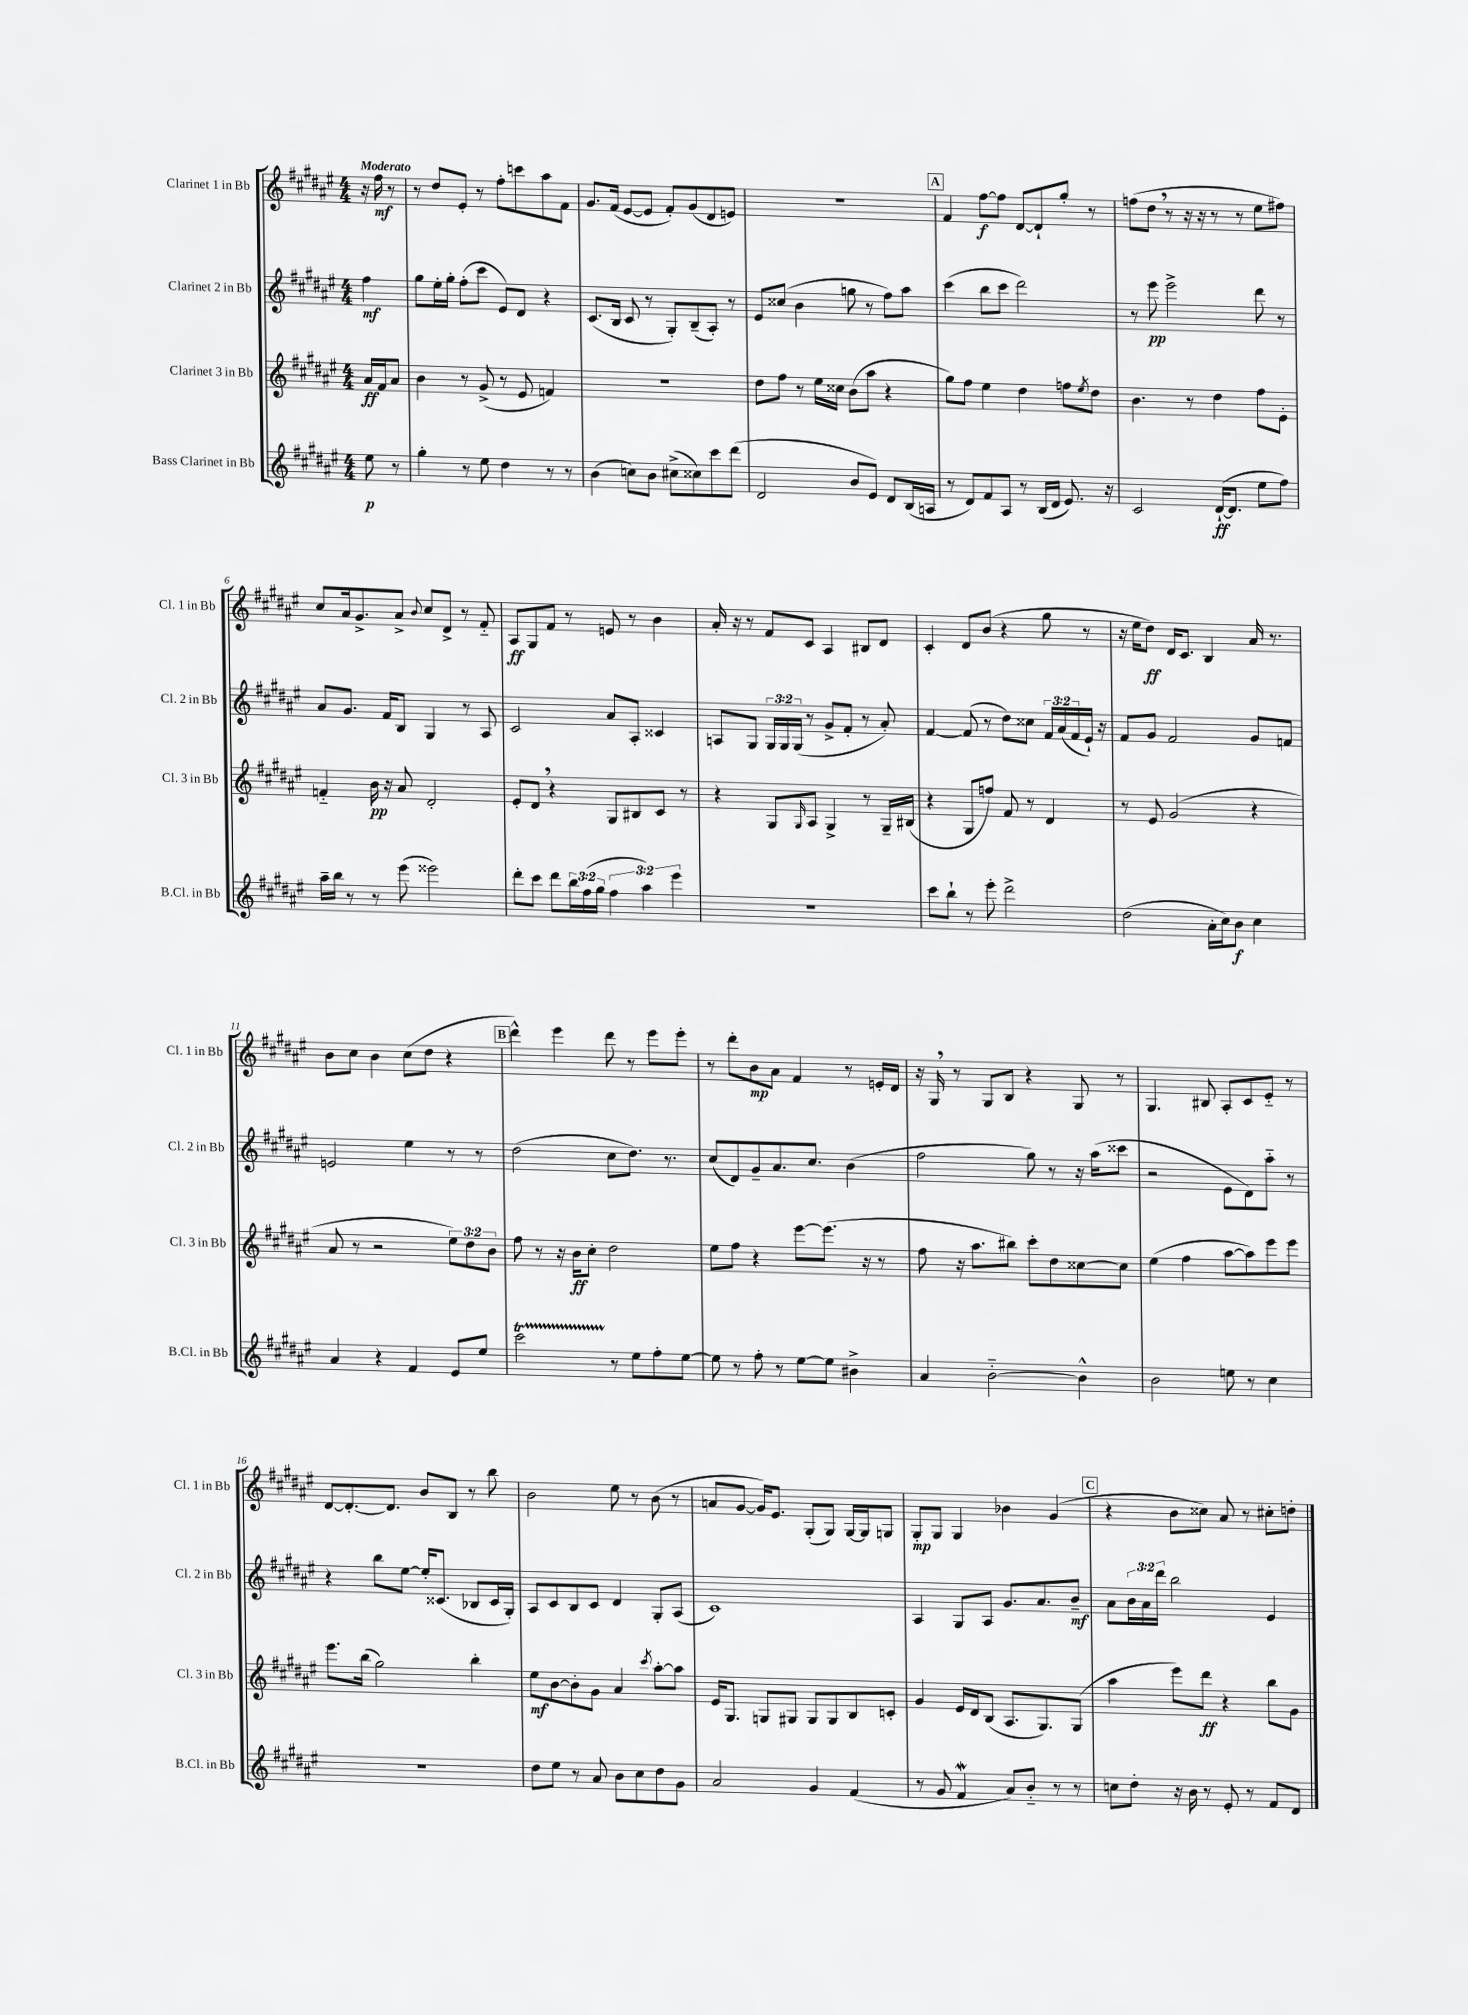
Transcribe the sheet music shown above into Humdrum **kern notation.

**kern	**kern	**kern	**kern
*staff4	*staff3	*staff2	*staff1
*clefG2	*clefG2	*clefG2	*clefG2
*k[f#c#g#d#a#e#]	*k[f#c#g#d#a#e#]	*k[f#c#g#d#a#e#]	*k[f#c#g#d#a#e#]
*M4/4	*M4/4	*M4/4	*M4/4
8ee#\	16a#/LL	4ff#\	16r
.	16f#/J	.	16ff#\
8r	8a#/J	.	8r
=	=	=	=
4gg#'\	4b\	8gg#\L	8r
.	.	16ee#'\L	8dd#/L
.	.	16gg#'\JJ	.
8r	8r	(8ff#'\L	8e#'/J
8ee#\	(8g#^/	8ccc#\J	8r
4dd#\	8r	8e#/L)	8ff#'\L
.	8e#/	8d#/J	8ccc\
8r	4f/)	4r	8aa#\
8r	.	.	8f#\J
=	=	=	=
(4b\	1r	(8.c#/L	8.g#/L
.	.	16B/Jk	(16f#/Jk
8cc\L)	.	8c#/	[8e#/L
8b\J	.	8r	8e#/]J
(8cc#^\L	.	8G#'/L)	8f#'/L)
8cc##\)	.	(8B~/	(8g#/
8ccc#\	.	8A#'/J)	8d#/
(8ddd#\J	.	8r	8e/J)
=	=	=	=
2d#/	8dd#\L	8e#/L	1r
.	8ff#\J	(8cc##/J	.
.	8r	4b\	.
.	16ee#\LL	.	.
.	16cc##\JJ	.	.
8b/L	(8b\L	8gg\	.
8e#/J)	8aa#\J	8r	.
8d#/L	4r	8ff#\L)	.
(16B/L	.	8aa#\J	.
16A/JJ	.	.	.
=	=	=	=
8r	8gg#\L)	(4ccc#\	4f#/
8d#/L)	8ff#\J	.	.
8f#/	4ee#\	8bb\L	[8ff#\L
8A#/J	.	8ccc#\J	8ff#\]J
8r	4dd#\	2ddd#\)	[8d#/L
(16B/LL	.	.	8d#`/]
16d#/JJ	.	.	.
8.e#/)	8ff\L	.	8gg#'/J
.	8qee#/	.	.
.	8dd#\J	.	8r
16r	.	.	.
=	=	=	=
2c#/	4.b\	8r	(8ff\L
.	.	8eee#\	8dd#\J
.	.	2eee#^\	8r
.	8r	.	16r
.	.	.	16r
([16d#`/LK	4dd#\	.	8r
8.d#/]J	.	.	.
.	.	.	8r
8ee#\L	8ff#\L	8ddd#\	8ee#\L
8ff#\J)	8e#'\J	8r	8ff#\J)
=	=	=	=
16aa#~\LL	4f'~/	8a#/L	8cc#/L
16bb\JJ	.	.	.
8r	.	8.g#/J	16a#/k
.	.	.	8.g#^/
8r	16b\	.	.
.	16r	16f#/LK	.
(8eee#\	8a#/	8B/J	8a#^/J
.	.	.	8qqb/
2eee##\)	2d#'/	4G#/	8cc#/L
.	.	.	8d#^/J
.	.	8r	8r
.	.	8A#/	8f#'~/
=	=	=	=
8ddd#'\L	8e#'/L	2c#/	8A#/L
8ccc#\J	8d#/J	.	8G#/
8ddd#\L	4r	.	8f#/J
24bb\L	.	.	8r
(24ff#\	.	.	.
24gg#\JJ	.	.	.
6ff#\	8G#/L	8a#/L	8e/
.	8B#/	8A#'/J	8r
6aa#\)	.	.	.
.	8c#/J	4c##/	4b\
6eee#\	.	.	.
.	8r	.	.
=	=	=	=
1r	4r	8A/L	16a#'/
.	.	.	16r
.	.	8G#/J	8r
.	8G#/L	24G#/LL	8f#/L
.	.	24G#/	.
.	.	(24G#/JJ	.
.	16qqG#/	.	.
.	8A#/J	8r	8c#/J
.	4G#^/	8g#^/L	4A#/
.	.	8f#'/J	.
.	8r	8r	8B#/L
.	16G#~/LL	8a#'/)	8d#/J
.	(16B#/JJ	.	.
=	=	=	=
8ccc#\L	4r	[4f#/	4c#'/
8bb`\J	.	.	.
8r	8G#/L	(8f#/]	8d#/L
8eee#'\	8ff/J)	8r	(8b/J
2ddd#^\	8f#/	8dd#\L)	4r
.	8r	8cc##\J	.
.	4d#/	24f#/LL	8gg#\
.	.	(24a#/	.
.	.	24f#/	.
.	.	16e#`/JJ)	8r
.	.	16r	.
=	=	=	=
(2dd#\	8r	8f#/L	16r
.	.	.	16ee#\LK
.	8e#/	8g#/J	8dd#\J)
.	(2g#/	2f#/	16d#/LK
.	.	.	8.c#/J
16a#'\LL	.	.	4B/
16cc#\J)	.	.	.
8b\J	.	.	.
4cc#\	4r	8g#/L	16a#/
.	.	.	8.r
.	.	8f/J	.
=	=	=	=
4a#/	8a#/	2e/	8b\L
.	8r	.	8cc#\J
4r	2r	.	4b\
4f#/	.	4ee#\	(8cc#\L
.	.	.	8dd#\J
8e#/L	12ee#\L)	8r	4r
.	12dd#\	.	.
8ee#/J	.	8r	.
.	12b\J	.	.
=	=	=	=
2ccc#\	8ff#\	(2dd#\	4ddd#^^\)
.	8r	.	.
.	16r	.	4eee#\
.	16b\LK	.	.
.	8cc#'\J	.	.
8r	2dd#\	8cc#\L	8ddd#\
8ee#\L	.	8.dd#\J)	8r
8ff#'\	.	.	8eee#\L
.	.	8.r	.
[8ee#\J	.	.	8eee#'\J
=	=	=	=
8ee#\]	8ee#\L	(8cc#/L	8r
8r	8ff#\J	8d#/)	8ddd#'\L
8ff#'\	4r	8g#~/	8b\
8r	.	8.a#/	8a#\J
[8ee#\L	[8eee#\L	.	4f#/
.	.	8.cc#/J	.
8ee#\]J	(8.eee#\]J	.	.
4b#^\	.	(4b\	8r
.	16r	.	.
.	8r	.	16e'/LL
.	.	.	16d#/JJ
=	=	=	=
4a#/	8ff#\	2ff#\	16r
.	.	.	16G#/
.	16r	.	8r
.	8.aa#\L	.	.
[2b'~\	.	.	8G#/L
.	8bb#\J)	.	8B/J
.	8ccc#'\L	8gg#\)	4r
.	8dd#\	8r	.
4b^^\]	[8cc##\	16r	8G#/
.	.	(16aa#\LK	.
.	8cc##\]J	8ccc##\J	8r
=	=	=	=
2b\	(4ee#\	2r	4.G#/
.	4ff#\	.	.
.	.	.	8B#/
8ee\	[8aa#\L	8e#\L	8A#'/L
8r	8aa#\])	8d#\)	8c#/
4cc#\	8eee#\	8aa#'~\J	8e#'~/J
.	8eee#\J	8r	8r
=	=	=	=
1r	8.eee#\L	4r	[8d#/L
.	.	.	8.d#'/_
.	(16bb\Jk	.	.
.	2gg#\)	8bb\L	.
.	.	.	8.d#/]J
.	.	[8ee#\J	.
.	.	16ee#'/]LK	8b/L
.	.	(8.c##/J	.
.	.	.	8B/J
.	4bb'\	8B-/L	8r
.	.	16c##/L	8bb\
.	.	16G#'/JJ)	.
=	=	=	=
8dd#\L	8ee#\L	8A#/L	2b\
8ee#\J	[8b\	8c#/	.
8r	8b'\]	8B/	.
8a#/	8g#\J	8c#/J	.
8b\L	4a#/	4d#/	8ee#\
8cc#\	.	.	8r
.	8qccc#/	.	.
8dd#\	[8aa#'\L	8G#'/L	(8b\
8g#\J	8aa#\]J	(8A#/J	8r
=	=	=	=
2a#/	16e#/LK	1c#)	8a/L
.	8.G#/J	.	.
.	.	.	[8g#/J
.	8G/L	.	16g#/]LK)
.	.	.	8.e#/J
.	8G#/J	.	.
4g#/	8G#/L	.	(8G#'/L
.	8G#/	.	8G#/J)
(4f#/	8B/	.	[16G#/LL
.	.	.	16G#/]J
.	8c'/J	.	8G/J
=	=	=	=
8r	4g#/	4A#/	8G#'/L
8g#/	.	.	8G#/J
4f#/	16e#/LL	8G#/L	4G#/
.	16d#/J	.	.
.	(8B/J	8A#/J	.
8a#/L)	8.A#/L	8.g#/L	4b-\
8b'~/J	.	.	.
.	8.G#/)	8.a#/	.
8r	.	.	(4g#/
8r	(8G#/J	8b~/J	.
=	=	=	=
8cc\L	4aa#\	8a#\L	4r
8dd#'\J	.	24b\L	.
.	.	24a#\	.
.	.	24ddd#\JJ	.
16r	8eee#\L)	2bb\	8b\L
16b\	.	.	.
8r	8ddd#\J	.	8cc##\J)
8e#'/	4r	.	8a#/
8r	.	.	8r
8f#/L	8bb\L	4e#/	8cc#'\L
8d#/J	8g#\J	.	8dd'\J
==	==	==	==
*-	*-	*-	*-
